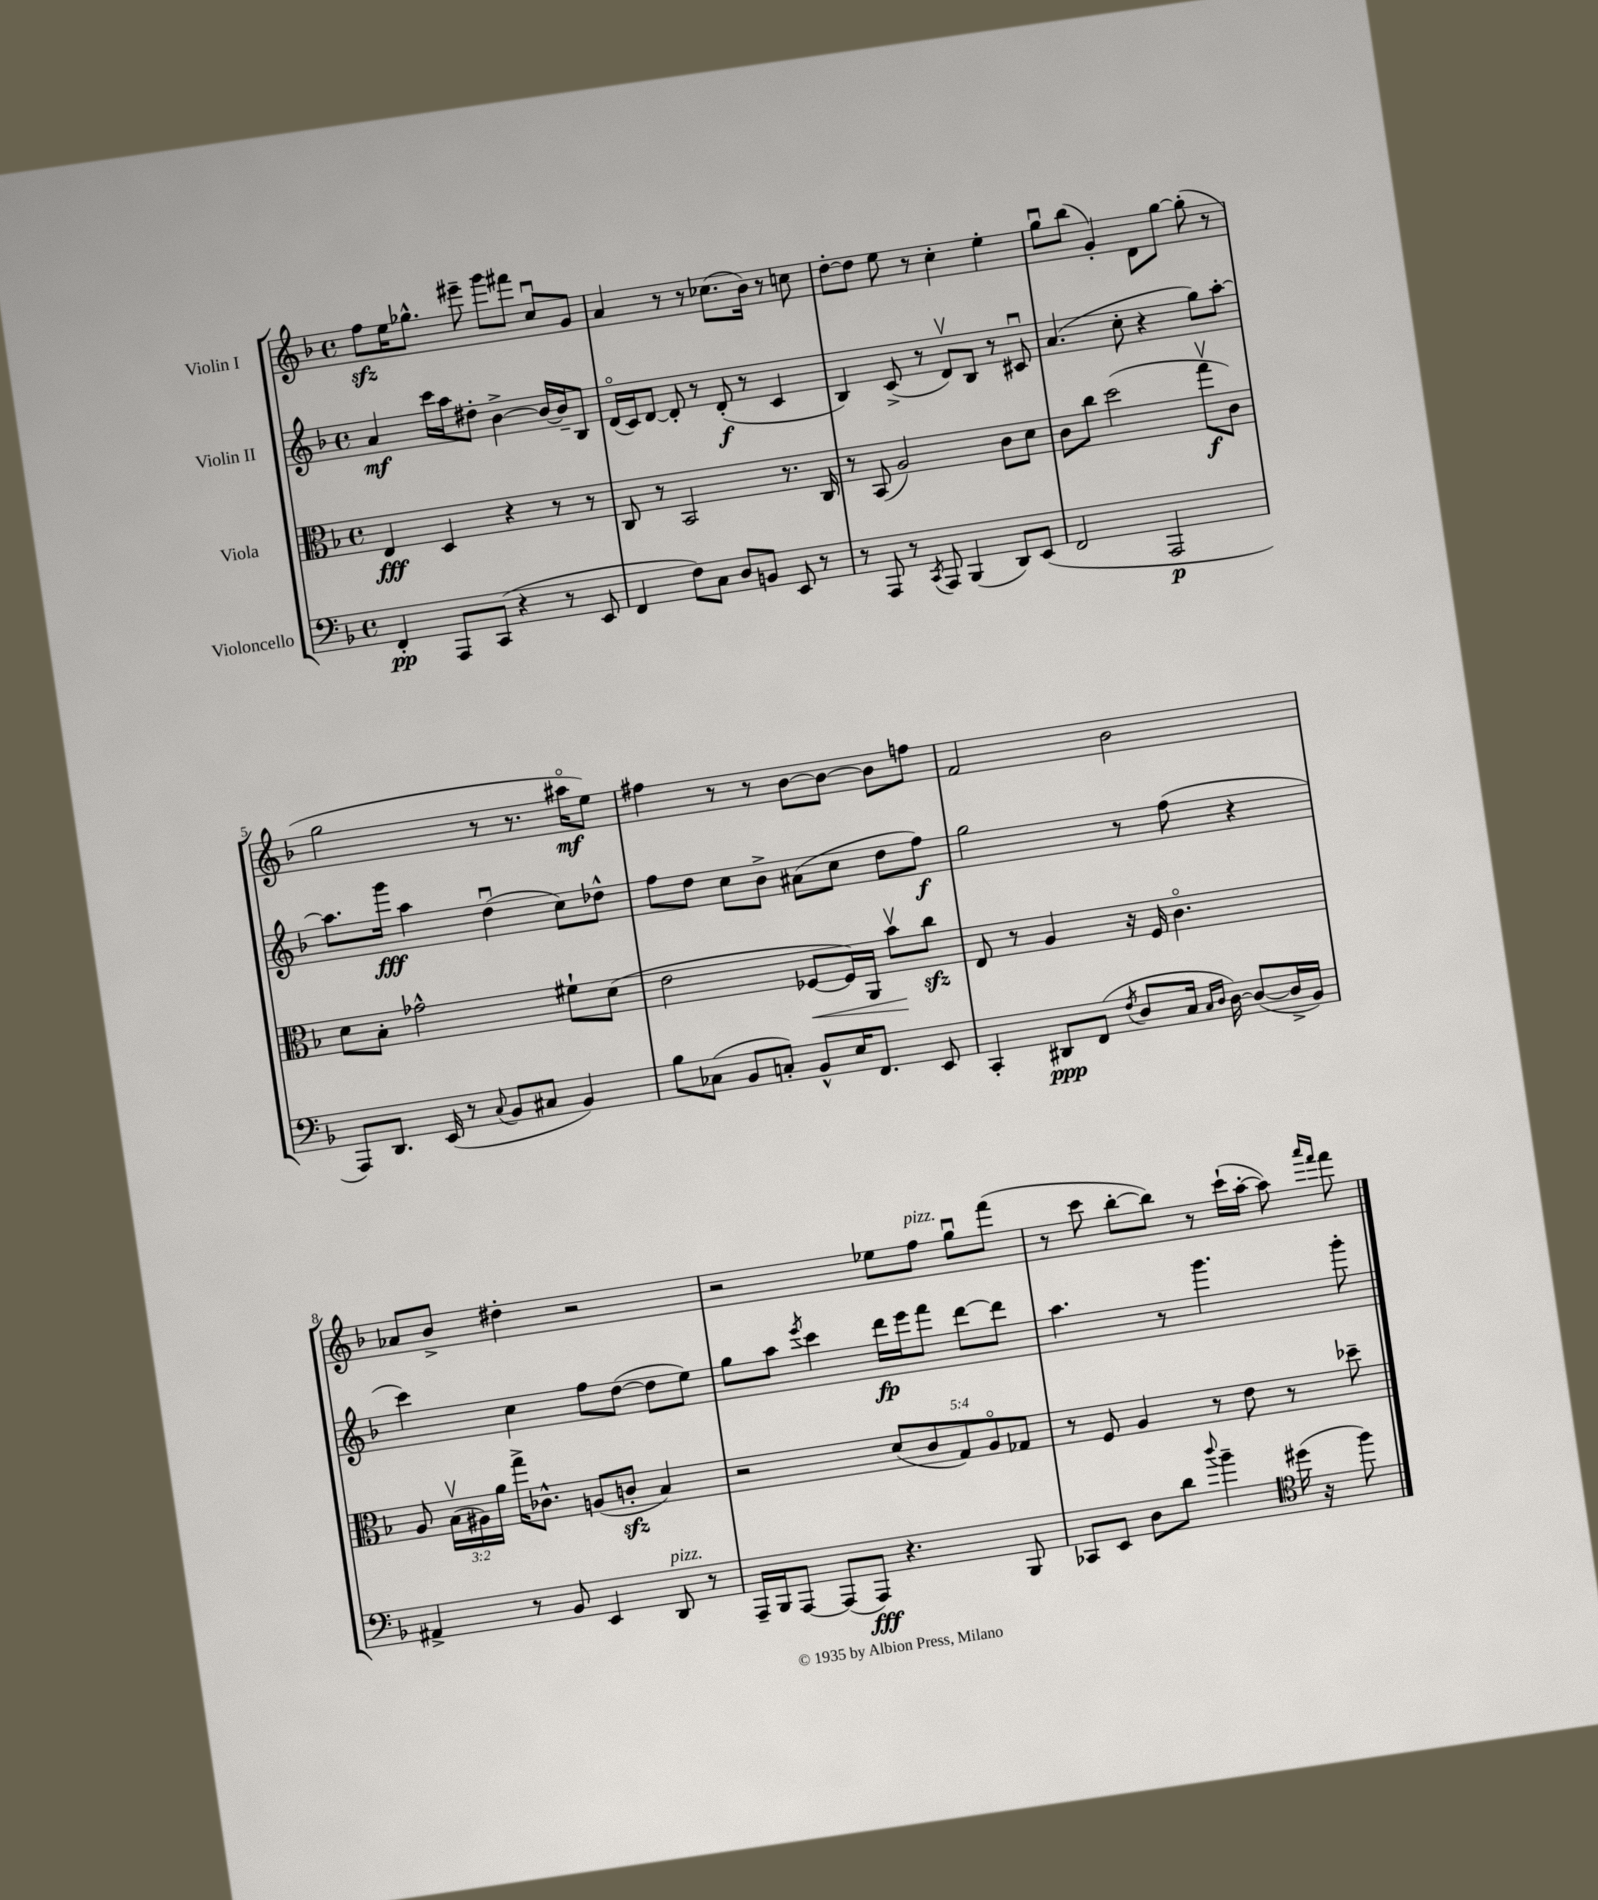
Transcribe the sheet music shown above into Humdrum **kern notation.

**kern	**kern	**kern	**kern
*staff4	*staff3	*staff2	*staff1
*clefF4	*clefC3	*clefG2	*clefG2
*k[b-]	*k[b-]	*k[b-]	*k[b-]
*M4/4	*M4/4	*M4/4	*M4/4
*met(c)	*met(c)	*met(c)	*met(c)
4FF'	4E	4a	8ff
.	.	.	16ee
.	.	.	8.gg-^^
8AAA	4D	16ccc	.
.	.	16aa	.
(8CC	.	8dd#'	8eee#~
4r	4r	[4b-^	8ggg
.	.	.	8fff#
8r	8r	16b-_	8ccu
.	.	16b-~]	.
8EE	8r	8B-	8g
=	=	=	=
4FF	8C	(16do	4a
.	.	16c)	.
.	8r	[8d	.
8F)	2BB-	8d']	8r
8C	.	8r	8r
8D	.	(8d'	(8.cc-
8BB	.	8r	.
.	.	.	16b-)
8EE	8.r	4c	8r
8r	.	.	8cc
.	16C	.	.
=	=	=	=
8r	8r	4B-)	[8dd'
8AAA	(8BB-	.	8dd]
8r	2A)	(8c^	8ee
8qCC	.	.	.
8AAA	.	8r	8r
(4BBB-	.	8dv)	4cc'
.	.	8B-	.
8DD)	8c	8r	4ee'
(8EE	8d	8c#u	.
=	=	=	=
2FF	8c	(4.a	8ggu
.	8cc	.	(8bb-
.	(2dd	.	4g')
.	.	8cc'	.
2AAA	.	4r	8d
.	.	.	[8gg
.	8ggv	8gg)	(8gg']
.	8c)	[8aa'	8r
=	=	=	=
8AAA)	8d	8.aa]	2gg
8.DD	8B-'	.	.
.	.	16ggg	.
.	2g-^^	4aa	.
(16EE	.	.	.
8r	.	.	.
8qqC	.	.	.
8BB-	.	(4ddu	8r
8C#	.	.	8.r
4BB-)	8f#`	8cc)	.
.	.	.	16aa#o
.	(8d	8dd-^^	8ee)
=	=	=	=
8B-	2e	8ff	4ff#
(8C-	.	8dd	.
8BB-	.	8cc	8r
8C')	.	8b-^	8r
8BB-^^	[8F-	(8a#	[8b-
16E	16F-])	8cc	8b-_
8.FF	16AA	.	.
.	8b-v	8dd	8b-]
8EE	8cc	8ff)	8ff
=	=	=	=
4CC'	8E	2gg	2f
.	8r	.	.
8DD#	4A	.	.
(8FF	.	.	.
8qF	.	.	.
8D	16r	8r	2b-
.	16F	.	.
16C	4.co	(8ff	.
16qqC	.	.	.
16qqD	.	.	.
[16D)	.	.	.
(8D_	.	4r	.
16D^]	.	.	.
16BB-)	.	.	.
=	=	=	=
4AA#^	8A	4ccc)	8a-
.	(24B-v	.	8b-^
.	24A#)	.	.
.	24a	.	.
8r	16gg^	4cc	4dd#'
.	8.c-^^	.	.
8BB-	.	.	.
4EE	(8A	8ff	2r
.	8c'	([8dd	.
8DD	4B-)	8dd]	.
8r	.	8ee)	.
=	=	=	=
16AAA~	2r	8gg	2r
16BBB-	.	.	.
[8AAA	.	8aa	.
.	.	8qeee	.
(8AAA]	.	4ccc	.
8AAA)	.	.	.
4.r	(10d	16ddd	8ee-
.	.	16eee	.
.	10c	.	.
.	.	8fff	8ff
.	10G)	.	.
.	.	[8ddd	8ggu
.	10Ao	.	.
8BBB-	.	8ddd]	(8fff
.	10G-	.	.
=	=	=	=
8CC-	8r	4.aa	8r
8EE	8F	.	8ccc
8D	4A	.	[8bb-'
8d	.	8r	8bb-])
8qqdd	.	.	.
4b-~	8r	4.ggg	8r
.	8e	.	(16ccc`
.	.	.	[16aa'
*clefC4	*	*	*
(16dd#	8r	.	8aa])
16r	.	.	.
.	.	.	16qqaaa
.	.	.	16qqfff
8ff)	8dd-~	8ggg'	8fff
==	==	==	==
*-	*-	*-	*-
